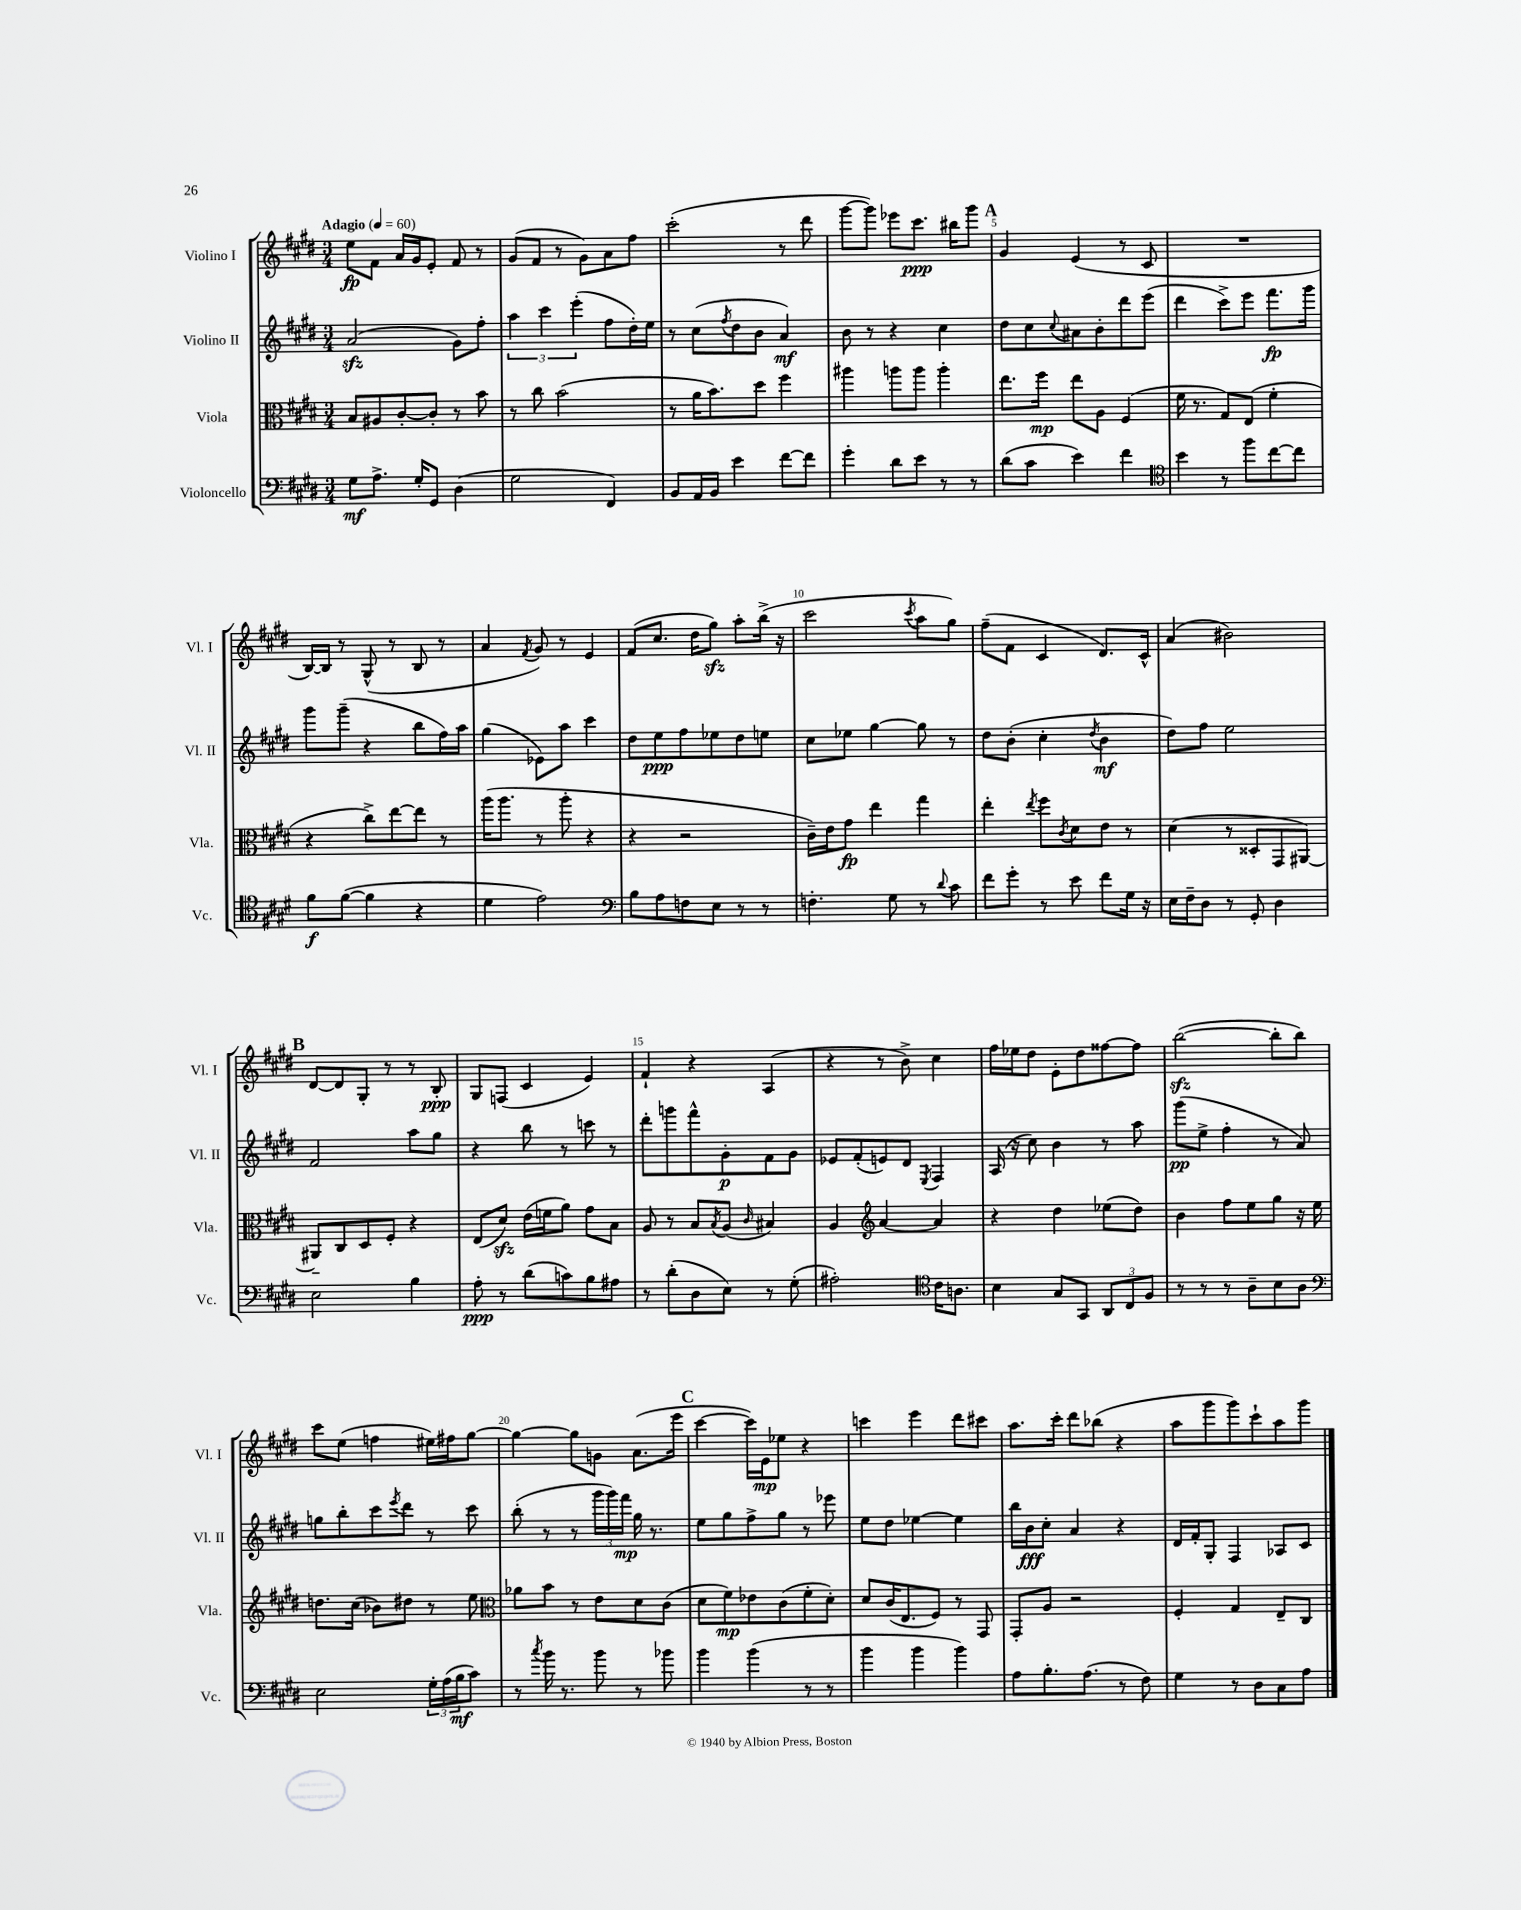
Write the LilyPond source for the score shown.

<<
\new StaffGroup <<
\new Staff = "s0" \with { instrumentName = "Violino I" shortInstrumentName = "Vl. I" } {
    \clef treble \key e \major \numericTimeSignature \time 3/4 \tempo "Adagio" 4 = 60
    e''8\fp fis'8 a'16 gis'16 e'8-. fis'8 r8 |
    gis'8( fis'8 r8 gis'8) a'8 fis''8 |
    cis'''2-.( r8 dis'''8 |
    gis'''8~ gis'''8) ees'''8 cis'''8.\ppp bis''16 gis'''8 |
    \mark \markup { \bold "A" } gis'4 e'4( r8 cis'8 |
    R2. |
    b16~) b16 r8 gis8-^( r8 b8 r8 |
    a'4 \acciaccatura { fis'8 } gis'8) r8 e'4 |
    fis'8( cis''8. dis''16 gis''8\sfz) a''8-. b''16->( r16 |
    cis'''2 \acciaccatura { cis'''8 } a''8 gis''8) |
    fis''8--( fis'8 cis'4 dis'8.) cis'16-^ |
    a'4( bis'2) |
    \mark \markup { \bold "B" } dis'8~ dis'8 gis8-. r8 r8 b8-.\ppp |
    gis8 f8( cis'4 e'4) |
    fis'4-! r4 a4( |
    r4 r8 b'8->) cis''4 |
    fis''16 ees''16 dis''8 e'8-. dis''8 fisis''8~ fisis''8 |
    b''2~\sfz( b''8-. b''8) |
    cis'''8 e''8( f''4 eis''16) fis''16 gis''8~ |
    gis''4~ gis''8 g'8 a'8.( e'''16 |
    \mark \markup { \bold "C" } cis'''4~ cis'''16) e'16\mp ees''8 r4 |
    c'''4 e'''4 dis'''8 cis'''8 |
    a''8. cis'''16-. dis'''8 bes''8( r4 |
    a''8 gis'''8 gis'''8) cis'''8-! a''8 gis'''8 \bar "|." |
}
\new Staff = "s1" \with { instrumentName = "Violino II" shortInstrumentName = "Vl. II" } {
    \clef treble \key e \major \numericTimeSignature \time 3/4
    a'2\sfz( gis'8) fis''8-. |
    \tuplet 3/2 { a''4 cis'''4 e'''4-.( } fis''8 dis''16-.) e''16 |
    r8 cis''8( \acciaccatura { fis''8 } dis''8 b'8 a'4\mf) |
    b'8 r8 r4 cis''4 |
    \mark \markup { \bold "A" } dis''8 cis''8 \appoggiatura { cis''8 } ais'8 b'8-. dis'''8 e'''8( |
    dis'''4 cis'''8->) e'''8 fis'''8.\fp gis'''16 |
    gis'''8 gis'''8--( r4 b''8 fis''16) a''16 |
    gis''4( ees'8) a''8 cis'''4 |
    dis''8 e''8\ppp fis''8 ees''8 dis''8 e''8 |
    cis''8 ees''8 gis''4~ gis''8 r8 |
    dis''8 b'8-.( cis''4-. \acciaccatura { dis''8 } b'4\mf |
    dis''8) fis''8 e''2 |
    \mark \markup { \bold "B" } fis'2 a''8 gis''8 |
    r4 b''8 r8 c'''8 r8 |
    dis'''8-. g'''8 fis'''8-^ gis'8-.\p fis'8 gis'8 |
    ees'8 fis'8-.( e'8) dis'8 \acciaccatura { e8 } fis4 |
    a16( r16 cis''8) b'4 r8 a''8 |
    gis'''8\pp( e''8-> fis''4-. r8 a'8) |
    g''8 b''8-. cis'''8 \acciaccatura { e'''8 } dis'''8 r8 cis'''8 |
    b''8-.( r8 r8 \tuplet 3/2 { gis'''16 gis'''16) fis'''16\mp } gis''16 r8. |
    \mark \markup { \bold "C" } e''8 gis''8 fis''8-> gis''8 r8 ees'''8 |
    e''8 dis''8 ees''4~ ees''4 |
    b''16 b'16\fff cis''8-. a'4 r4 |
    dis'16 fis'16-. gis8-. fis4 aes8 cis'8 \bar "|." |
}
\new Staff = "s2" \with { instrumentName = "Viola" shortInstrumentName = "Vla." } {
    \clef alto \key e \major \numericTimeSignature \time 3/4
    b8 ais8 cis'8~-. cis'8-. r8 b'8 |
    r8 cis''8 b'2( |
    r8 a'16 b'8.) dis''8 fis''4 |
    ais''4 a''8 a''8 a''4-. |
    \mark \markup { \bold "A" } e''8. fis''16\mp e''8 a8 fis4( |
    fis'16 r8. gis8) e8( fis'4-. |
    r4 cis''8->) e''8~ e''8 r8 |
    a''16( a''8. r8 a''8-. r4 |
    r4 r2 |
    cis'16--) e'16 gis'8\fp e''4 gis''4 |
    e''4-. \acciaccatura { e''8 } fis''8 \acciaccatura { cis'8 } dis'8 e'8 r8 |
    dis'4( r8 disis8-. gis,8 ais,8~) |
    \mark \markup { \bold "B" } ais,8-- cis8 dis8 fis8-. r4 |
    e8( dis'8\sfz) e'16( f'16 a'8) gis'8 b8 |
    a8 r8 b8 \acciaccatura { b8 } a8( \grace { cis'16 } bis4) |
    a4 \clef treble a'4~ a'4 |
    r4 dis''4 ees''8( dis''8) |
    b'4 fis''8 e''8 gis''8 r16 e''16 |
    d''8. cis''16( bes'8) dis''8 r8 e''8 |
    \clef alto aes'8 b'8 r8 e'8 dis'8 cis'8( |
    \mark \markup { \bold "C" } dis'8 fis'8\mp) ees'8 cis'8( fis'8-. dis'8-.) |
    dis'8 cis'16( e8. fis8) r8 gis,8 |
    gis,8-. a8 r2 |
    fis4-. gis4 e8-- cis8 \bar "|." |
}
\new Staff = "s3" \with { instrumentName = "Violoncello" shortInstrumentName = "Vc." } {
    \clef bass \key e \major \numericTimeSignature \time 3/4
    gis8\mf a8.-> gis16-. gis,8 dis4( |
    gis2 fis,4) |
    b,8 a,16 b,16 e'4 fis'8~ fis'8 |
    gis'4-. dis'8 e'8 r8 r8 |
    \mark \markup { \bold "A" } dis'8( cis'8 e'4) fis'4 |
    \clef tenor b'4 r8 fis''8 cis''8~ cis''8 |
    fis'8\f fis'8~( fis'4 r4 |
    dis'4 e'2) |
    \clef bass b8 a8 f8 e8 r8 r8 |
    f4.-. gis8 r8 \appoggiatura { dis'8 } cis'8 |
    fis'8 gis'8-. r8 e'8 fis'8 gis16 r16 |
    e16 fis16-- dis8 r8 gis,8-. dis4 |
    \mark \markup { \bold "B" } e2 b4 |
    a8-.\ppp r8 dis'8( c'8) b8 ais8 |
    r8 dis'8-.( dis8 e8) r8 gis8-.( |
    ais2-.) \clef tenor cis'16 a8. |
    b4 gis8 gis,8 \tuplet 3/2 { a,8 cis8 fis8 } |
    r8 r8 r8 a8-- b8 a8 |
    \clef bass e2 \tuplet 3/2 { gis16-. a16( b16\mf } cis'8) |
    r8 \acciaccatura { cis''8 } b'16 r8. b'8 r8 bes'8 |
    \mark \markup { \bold "C" } b'4 b'4( r8 r8 |
    b'4 b'4 b'4) |
    a8 b8.-. a8.( r8 fis8) |
    gis4 r8 dis8 cis8 a8 \bar "|." |
}
>>
>>
\layout { \context { \Score \override BarNumber.break-visibility = ##(#f #t #t) barNumberVisibility = #(every-nth-bar-number-visible 5) } }
